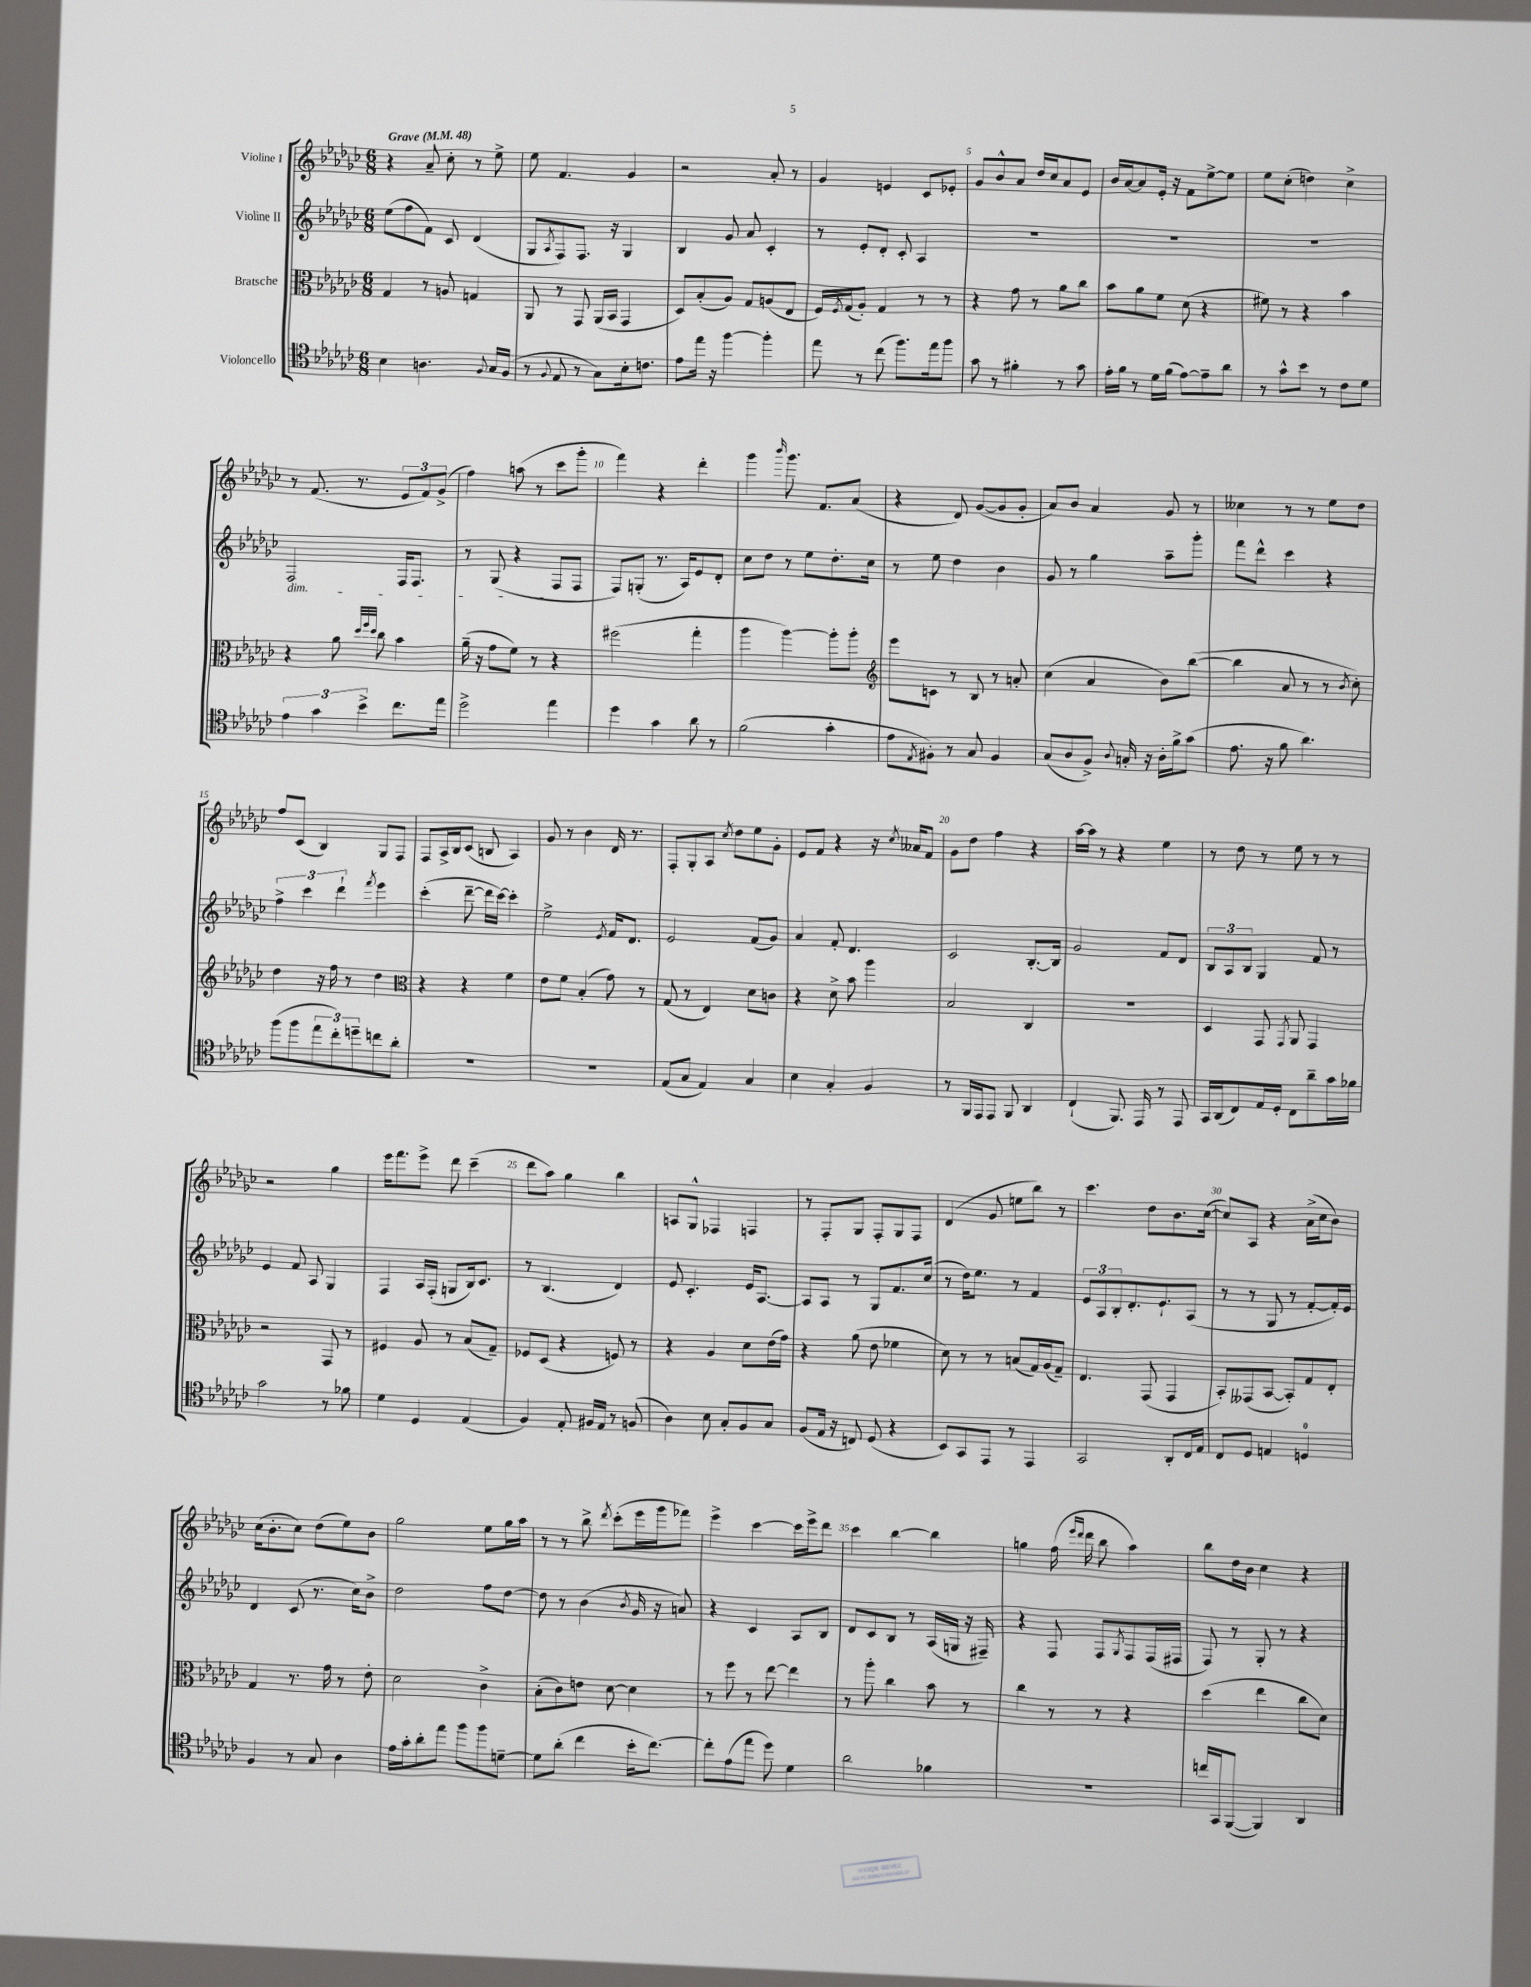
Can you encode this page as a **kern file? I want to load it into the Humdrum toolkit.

**kern	**kern	**kern	**kern
*part4	*part3	*part2	*part1
*staff4	*staff3	*staff2	*staff1
*I"Violoncello	*I"Bratsche	*I"Violine II	*I"Violine I
*clefC4	*clefC3	*clefG2	*clefG2
*k[b-e-a-d-g-c-]	*k[b-e-a-d-g-c-]	*k[b-e-a-d-g-c-]	*k[b-e-a-d-g-c-]
*M6/8	*M6/8	*M6/8	*M6/8
*MM48	*MM48	*MM48	*MM48
=1	=1	=1	=1
!	!	!	!LO:TX:a:B:t=Grave
4B-\	4G-/	(8ee-\L	4r
.	.	8ff\	.
4.An\	8r	8f\J)	8a-~/
.	8An/	8c-/	8cc-'\
.	4Gn/	(4d-/	8r
8qqF/	.	.	.
16G-/LL	.	.	8ee-^\
(16F/JJ	.	.	.
=2	=2	=2	=2
8r	8AA-/	8G-/L	8ee-\
8qqF/	.	8qA-/	.
8E-/	8r	8F/)	4.f/
8r	8GG-/	8.F/J	.
8G-\L)	(16AA-/LL	.	.
.	16BB-/JJ	16r	.
16B-'\k	4GG-/	4G-/	4g-/
8.cn\J	.	.	.
=3	=3	=3	=3
8e-\L	8D-/L)	4B-/	2r
16ee-\Jk	(8B-'/	.	.
16r	.	.	.
[4ff\	8A-/J)	8g-/	.
.	8G-/L	8a-/	.
4ff'\]	(8An/	4c-'/	8a-'/
.	8E-/J	.	8r
=4	=4	=4	=4
8ee-\	16F/LL)	8r	4g-/
.	8qF/	.	.
.	(16G-/J	.	.
8r	8A-'/J)	8e-'/L	.
(8cc-\	4G-/	8d-'/J	4en/
8.ff\L)	.	8c-'/	.
.	8r	4A-/	8c-/L
16ee-\k	.	.	.
8ff\J	8r	.	8e-X'/J
=5	=5	=5	=5
8g-\	4r	2.r	8g-/L
8r	.	.	8b-^^/
4f#X'\	8g-\	.	8a-/J
.	8r	.	16dd-/LL
.	.	.	16cc-/J
8r	8a-\L	.	8a-/
8g-\	8cc-\J	.	8e-/J
=6	=6	=6	=6
16e-'\LL	8b-\L	2.r	16b-/LL
16f\JJ	.	.	[16a-/J
8r	8a-\	.	8a-/]
16d-\LL	8f\J	.	16e-'/Jk
(16f\JJ	.	.	16r
[8e-\L)	(8d-\	.	8f\L
8e-~\]	4r	.	[8ee-^\
8a-\J	.	.	8ee-\J]
=7	=7	=7	=7
8r	8f#X\)	2.r	8ee-\L
8g-^^\L	8r	.	(8cc-'\J
8b-\J	4r	.	4ddn\)
8r	.	.	.
8c-\L	4b-\	.	4cc-^\
8d-\J	.	.	.
!!LO:LB:g=z
=8	=8	=8	=8
!	!	!LO:TX:b:i:t=dim.	!
6e-\	4r	2F/	8r
.	.	.	(8.f/
6g-\	.	.	.
.	8a-\	.	.
.	.	.	8.r
6b-^\	.	.	.
.	32qqdd-/LLL	.	.
.	32qqff/	.	.
.	32qqdd-/JJJ	.	.
.	8cc-\	.	.
8.cc-\L	4b-\	16F/KL	12e-/L
.	.	8.F/J	.
.	.	.	12f/)
.	.	.	(12g-^/J
16ee-\Jk	.	.	.
=9	=9	=9	=9
2dd-^\	(16a-~\	8r	4ff\)
.	16r	.	.
.	8g-\L	(8G-/	.
.	8f\J)	4r	(8aan\
.	8r	.	8r
4ee-\	4r	8F/L	8ccc-\L
.	.	8F/J	8ggg-'\J
=10	=10	=10	=10
4dd-\	(2ff#X\	8F/L)	4fff\)
.	.	(8Gn'/J	.
4g-\	.	8.r	4r
.	.	16A-/KL)	.
8a-\	4gg-'\	8e-/	4ddd-'\
8r	.	8d-'/J	.
=11	=11	=11	=11
(2f\	4aa-\	8cc-\L	4ggg-\
.	.	8dd-\J	.
.	.	.	16qqbbb-/
.	[4aa-\)	8r	8.ggg-\
.	.	8ee-\L	.
.	.	.	8.f/L
4g-'\	8aa-'\L]	8.dd-'\	.
.	8aa-'\J	.	(8a-/J
.	.	16cc-\Jk	.
=12	=12	=12	=12
*	*clefG2	*	*
8e-\L	8eee-\L	8r	4r
8qE-/	.	.	.
8F#X'\J)	8cn\J	8ee-\	.
8r	8r	4dd-\	8d-/)
8G-/	8B-/	.	([8g-/L
4F#/	8r	4b-\	8g-/]
.	8an'/	.	8g-'/J
=13	=13	=13	=13
(8G-/L	(4cc-\	8g-/	8a-/L)
8A-/	.	8r	8b-/J
8F^/J)	4a-/	4gg-\	4a-/
8qqA-/	.	.	.
16Gn'/	.	.	.
16r	.	.	.
16A-'\LL	8b-\L)	8aa-~\L	8g-/
16f^\J	.	.	.
(8g-\J	([8bb-\J	8ggg-'\J	8r
=14	=14	=14	=14
8.e-\	4bb-\]	8fff\L	4cc--X\
.	.	8ddd-^^\J	.
16r	.	.	.
8f\	8a-/	4ccc-\	8r
4.a-\)	8r	.	8r
.	8r	4r	8ee-\L
.	8qb-/	.	.
.	8cc-'\)	.	8dd-\J
!!LO:LB:g=z
=15	=15	=15	=15
(8ff\L	4dd-\	6ff^\	8ff/L
8ff\	.	.	(8c-/J
.	.	6ccc-\	.
12ee-\	16r	.	4B-/)
.	16ff\	.	.
12cc-'\)	.	6ddd-`\	.
.	8r	.	.
12ddn~\	.	.	.
.	.	8qfff/	.
8ccn\	4dd-\	4eee-\	8G-/L
8a-'\J	.	.	8F/J
=16	=16	=16	=16
*	*clefC3	*	*
2.r	4r	(4ccc-'\	8F/L
.	.	.	16A-^/L
.	.	.	16B-/J
.	4r	[8ddd-~\	(8c-/J
.	.	16ddd-\LL]	8Bn/
.	.	[16ccc-\JJ)	.
.	4f\	4ccc-'\]	4A-/)
=17	=17	=17	=17
2.r	8e-\L	2ee-^\	8g-/
.	8f\J	.	8r
.	(4B-'/	.	4b-\
.	.	8qe-/	.
.	8g-\)	16f/KL	16d-/
.	.	8.d-/J	8.r
.	8r	.	.
=18	=18	=18	=18
(8E-/L	(8G-/	2e-/	8F'/L
8G-/J	8r	.	8G-'/
4E-/)	4E-/)	.	8A-/J
.	.	.	8qcc-/
.	.	.	8dd-\L
4G-/	8d-\L	(8f/L	8ee-\
.	8cn\J	8g-/J)	8g-'\J
=19	=19	=19	=19
4B-\	4r	4a-/	8e-/L
.	.	.	8f/J
4G-'/	8d-^\	8f'/	4r
.	8b-\	4.d-/	.
4F/	4aa-\	.	16r
.	.	.	8qcc-/
.	.	.	16a--X/KL
.	.	.	8f/J
=20	=20	=20	=20
8r	2B-/	2c-/	8g-\L
16FF/LL	.	.	8dd-\J
16EE-/J	.	.	.
8EE-/J	.	.	4ff\
8FF/	.	.	.
4AA-/	4C-/	[8.B-'/L	4r
.	.	16B-/Jk]	.
=21	=21	=21	=21
(4C-`/	2.r	2g-/	[16aa-\LL
.	.	.	16aa-\JJ]
.	.	.	8r
8.FF/)	.	.	4r
16EE-/	.	.	.
8r	.	8f/L	4ee-\
8EE-/	.	8d-/J	.
=22	=22	=22	=22
16GG-/LL	4D-/	12B-/L	8r
(16AA-/J	.	.	.
.	.	12A-/	.
8C-/)	.	.	8dd-\
.	.	12B-/J	.
16E-/L	8GG-/	4G-/	8r
16D-'/JJ	.	.	.
.	8qGG-/	.	.
8C-\L	8AA-/	.	8ee-\
8a-~\	4GG-/	8f/	8r
16g-\L	.	8r	8r
16f-X\JJ	.	.	.
!!LO:LB:g=z
=23	=23	=23	=23
2g-\	2r	4e-/	2r
.	.	8f/	.
.	.	8A-/	.
8r	8GG-/	4G-/	4gg-\
8f-X\	8r	.	.
=24	=24	=24	=24
4d-\	4F#X/	4F/	16eee-\KL
.	.	.	8.fff\
4D-/	8A-/	16A-/LL	8eee-^\J
.	.	(16F'/JJ	.
.	8r	8Gn/L	8ddd-\
(4E-/	(8B-/L	16B-/k)	(4ccc-~\
.	.	8.c-/J	.
.	8G-~/J)	.	.
=25	=25	=25	=25
4F/)	8F-X/L	8r	8ddd-\L
.	(8D-/J	(4.B-/	8aa-\J)
8E-'/	4r	.	4gg-\
16F#X/LL	.	.	.
16E-/JJ	.	.	.
8r	8Fn/)	4d-/)	4bb-\
(8Fn/	8r	.	.
=26	=26	=26	=26
4A-\)	4r	8e-/	8An/L
.	.	4.c-'/	8G-^^/J
8B-\	4A-/	.	4F-X/
8G-'/L	.	.	.
8F/	8d-\L	16e-/KL	4Fn/
.	.	[8.A-/J	.
8G-/J	(16e-\L	.	.
.	16g-\JJ)	.	.
=27	=27	=27	=27
(8F/L	4r	8A-/L]	8r
16E-/Jk	.	8A-/J	8F'/L
16r	.	.	.
8Cn/)	(8a-\	8r	8G-/J
(8D-/	8e-\	8G-/L	8F'/L
4r	4f-X\	8.f/	8G-/
.	.	.	8F/J
.	.	(16cc-/Jk	.
=28	=28	=28	=28
8BB-/L)	8d-\)	8r	(4d-/
8GG-/	8r	16dd-\KL)	.
.	.	8.ee-\J	.
8EE-/J	8r	.	8g-/
8r	(8Bn/L	8r	8een\L
4EE-/	16G-/L)	4f/	8bb-\J)
.	(16A-/J	.	.
.	8G-~/J)	.	8r
=29	=29	=29	=29
2GG-/	4.E-/	12e-/L	4.ccc-\
.	.	12A-/	.
.	.	12B-'/	.
.	.	8.d-'/	.
.	(8GG-/	.	8dd-\L
.	.	8.e-`/	.
8AA-'/L	4GG-/	.	8.b-\
16C-/L	.	(8A-/J	.
16E-/JJ	.	.	([16cc-\Jk
=30	=30	=30	=30
8C-/L	8BB-'/L)	8r	8cc-/L])
8D-/J	(8GG--X/	8r	8A-/J
4En/	[8BB-/J	8G-/	4r
.	8BB-'/L])	8r	.
4Dn/	8G-/	[8f'/L	(16a-^\LL
.	.	.	16cc-\J
.	8E-'/J	16f'/L])	8b-\J)
.	.	16e-/JJ	.
!!LO:LB:g=z
=31	=31	=31	=31
4F/	4G-/	4d-/	(16cc-\KL
.	.	.	8.b-'\
8r	8.r	(8c-/	8cc-\J)
8G-/	.	8.r	(8dd-\L
.	16g-\	.	.
4A-\	8r	.	8ee-\)
.	.	16cc-\KL)	.
.	8e-'\	8b-^\J	8b-\J
=32	=32	=32	=32
16e-\LL	2d-\	2dd-\	2gg-\
16g-'\J	.	.	.
8a-'\	.	.	.
8ee-\J	.	.	.
8ff\L	.	.	.
8ff\	4c-^\	8ff\L	8ee-\L
[8dn~\J	.	[8dd-\J	16gg-\L
.	.	.	16aa-\JJ
=33	=33	=33	=33
8d\L]	(8B-'\L	8dd-\]	8r
(8a-'\J	8c-\)	8r	8r
4cc-\	8en\J	(4b-\	8bb-^\
.	.	.	8qddd-/
.	[8d-\	.	(8ccc-'\L
.	.	8qb-/	.
16b-'\KL	4d-\]	16g-/	16eee-\L
[8.cc-\J)	.	16r	16ggg-\J
.	.	8an/)	8fff-X\J)
=34	=34	=34	=34
8cc-'\L]	8r	4r	4eee-^\
(8e-\	8ff\	.	.
8ee-\J	8r	4c-/	[4ccc-\
8dd-\)	[8ee-\	.	.
4d-\	4ee-\]	8A-/L	16ccc-\LL]
.	.	.	16eee-^\J
.	.	8B-/J	8ddd-\J
=35	=35	=35	=35
2a-\	8r	8d-/L	4ccc-\
.	8aa-'\	8c-/	.
.	4cc-\	8B-/J	[4bb-\
.	.	8r	.
4f-X\	8b-\	(16A-/LL	4bb-\]
.	.	16Gn/JJ	.
.	8r	16r	.
.	.	16F#X~/)	.
=36	=36	=36	=36
2.r	4cc-\	4r	4ggn\
.	8r	8F/	(16ff\
.	.	.	16qqeee-/LL
.	.	.	16qqddd-/JJ
.	.	.	16ddd-\
.	8r	8F/L	8bb-\
.	.	8qG-/	.
.	4r	8F/	4aa-\)
.	.	(16F/L	.
.	.	16F#X/JJ	.
=37	=37	=37	=37
16ccn/LL	(4dd-\	8F/)	8bb-\L
16GG-/J	.	.	.
([8FF/J	.	8r	16dd-\L
.	.	.	16b-\JJ
4FF/])	4ee-\	8G-'/	4cc-\
.	.	8r	.
4AA-/	8cc-\L	4r	4r
.	8d-\J)	.	.
==	==	==	==
*-	*-	*-	*-
